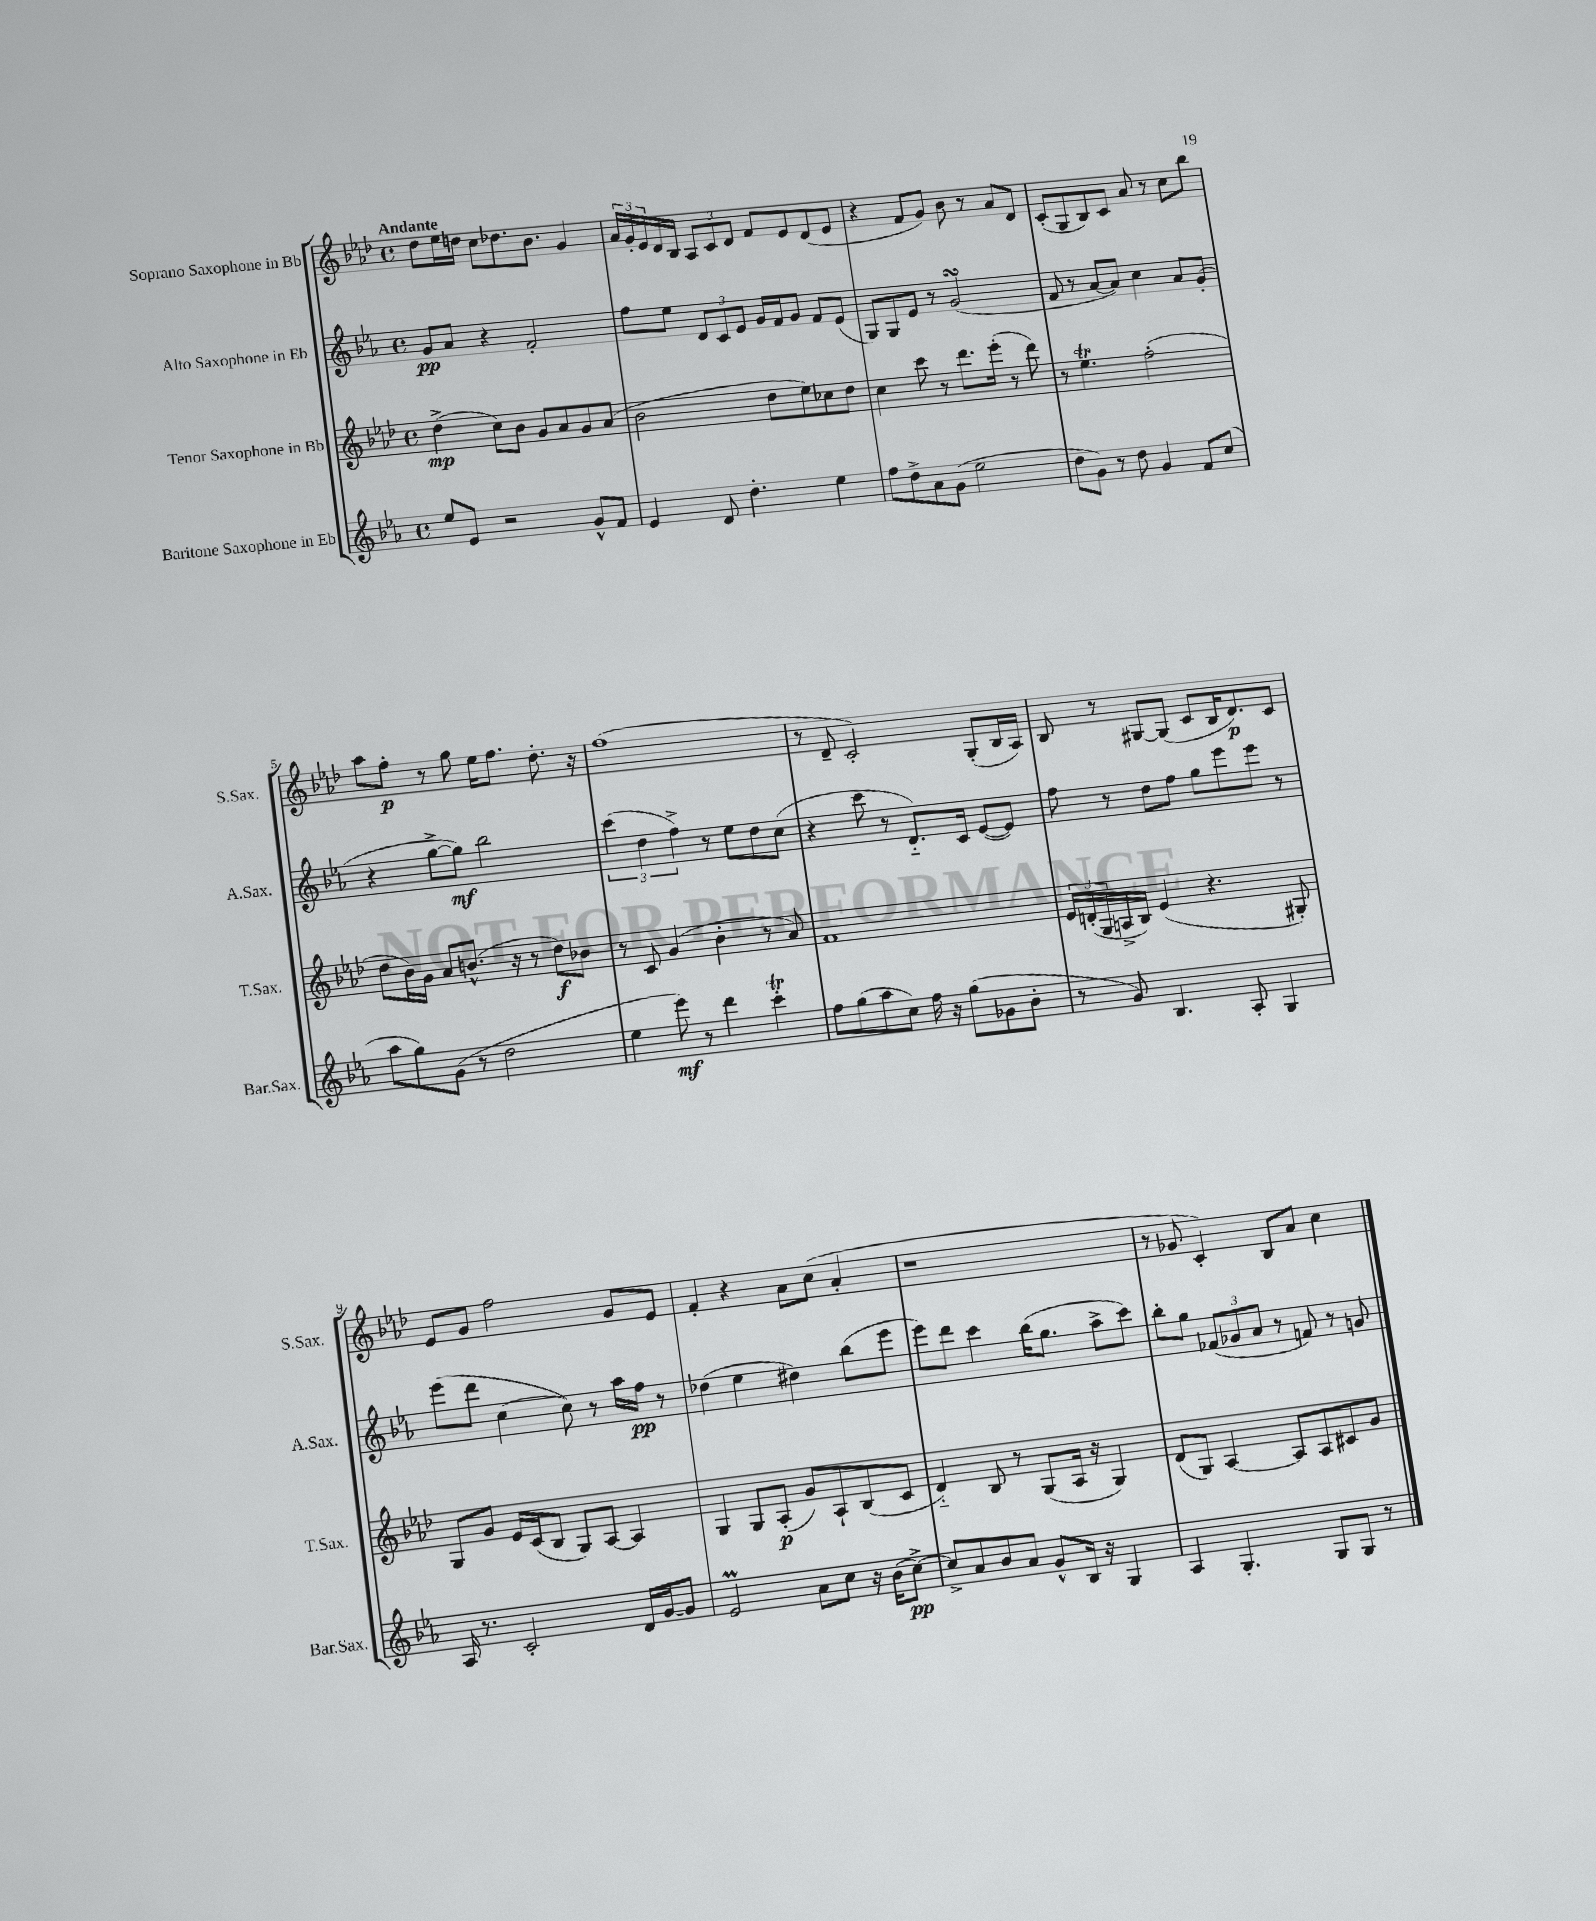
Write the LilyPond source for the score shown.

<<
\new StaffGroup <<
\new Staff = "s0" \with { instrumentName = "Soprano Saxophone in Bb" shortInstrumentName = "S.Sax." } {
    \clef treble \key aes \major \defaultTimeSignature \time 4/4 \tempo "Andante"
    des''8 ees''16 d''16 c''8 des''8. bes'8. g'4 |
    \tuplet 3/2 { aes'16 g'16-. ees'16 } des'16 bes16 \tuplet 3/2 { aes8 c'8 des'8 } f'8 ees'8 des'8( ees'8 |
    r4 f'8 g'8) bes'8 r8 aes'8 des'8 |
    c'8-.( g8 bes8) c'8 aes'8 r8 c''8 bes''8 |
    aes''8 f''8-.\p r8 g''8 ees''16 f''8. des''8.-. r16 |
    f''1( |
    r8 des'8-- c'2-.) g8-.( bes16 aes16) |
    bes8 r8 gis8~ gis8( c'8 bes16 des'8.\p) c'8 |
    ees'8 g'8 f''2 g'8 ees'8 |
    f'4-. r4 aes'8 c''8( aes'4-. |
    r1 |
    r8 ges'8 c'4-.) bes8 aes'8 c''4 \bar "|." |
}
\new Staff = "s1" \with { instrumentName = "Alto Saxophone in Eb" shortInstrumentName = "A.Sax." } {
    \clef treble \key ees \major \defaultTimeSignature \time 4/4
    g'8\pp aes'8 r4 f'2-. |
    f''8 ees''8 \tuplet 3/2 { d'8 c'8 ees'8 } g'16 f'16 g'8 f'8 ees'8( |
    g8) g8 ees'8 r8 g'2\turn( |
    f'8 r8 aes'8~ aes'8) c''4 aes'8 g'8-.( |
    r4 g''8~-> g''8\mf) bes''2 |
    \tuplet 3/2 { c'''4( d''4 f''4->) } r8 ees''8 d''8 c''8( |
    r4 c'''8 r8 d'8.-_) c'16 ees'8~( ees'8) |
    f''8 r8 d''8 f''8 g''8 ees'''8 ees'''8 r8 |
    ees'''8( d'''8 c''4~ c''8) r8 aes''16 f''16\pp r8 |
    des''4( ees''4 dis''4) bes''8( ees'''8 |
    ees'''8) d'''8 c'''4 bes''16( g''8. aes''8-> c'''8) |
    bes''8-. g''8 \tuplet 3/2 { fes'8( ges'8 aes'8 } r8 f'8) r8 g'8 \bar "|." |
}
\new Staff = "s2" \with { instrumentName = "Tenor Saxophone in Bb" shortInstrumentName = "T.Sax." } {
    \clef treble \key aes \major \defaultTimeSignature \time 4/4
    des''4->\mp( c''8) bes'8 g'8 aes'8 g'8 aes'8( |
    bes'2 des''8 ees''8) ces''8 des''8 |
    c''4 c'''8 r8 des'''8. ees'''16-.( r8 des'''8) |
    r8 ees''4.\trill f''2-.( |
    des''8 bes'16) g'16 aes'8 b'8.-^( r16 r8 des''8\f) bes'8 |
    r8 c'8 g'4( bes'4-. r8 aes'8) |
    f'1 |
    \tuplet 3/2 { ees'16 d'16-.( g16 } a16-> bes16) ees'4( r4. gis8-.) |
    g8 g'8 ees'16 c'16( bes8 g8) aes8~ aes4 |
    g4 g8 aes8-.\p( g'8) aes8-! bes8( c'8 |
    des'4-_) bes8 r8 g8( aes16 r16 g4) |
    des'8( g8) aes4~ aes8 aes8 cis'8 g'8 \bar "|." |
}
\new Staff = "s3" \with { instrumentName = "Baritone Saxophone in Eb" shortInstrumentName = "Bar.Sax." } {
    \clef treble \key ees \major \defaultTimeSignature \time 4/4
    ees''8 ees'8 r2 g'8-^ f'8 |
    ees'4 d'8 d''4.-. ees''4 |
    f''8 d''8-> aes'8 g'8( ees''2 |
    d''8 g'8) r8 d''8 g'4 f'8 c''8( |
    aes''8 g''8) g'8( r8 d''2 |
    ees''4 ees'''8\mf) r8 d'''4 c'''4-.\trill |
    f''8 g''8( aes''8 c''8) f''16 r16 g''8( ges'8 bes'8-. |
    r8 g'8) bes4. aes8-. g4 |
    aes16 r8. c'2-. d'16 g'16~ g'8 |
    ees'2\prall aes'8 c''8 r16 bes'16( c''8~->\pp) |
    c''8-> aes'8 bes'8 aes'8 g'8-^ bes16 r16 g4 |
    aes4 g4.-. g8 g8 r8 \bar "|." |
}
>>
>>
